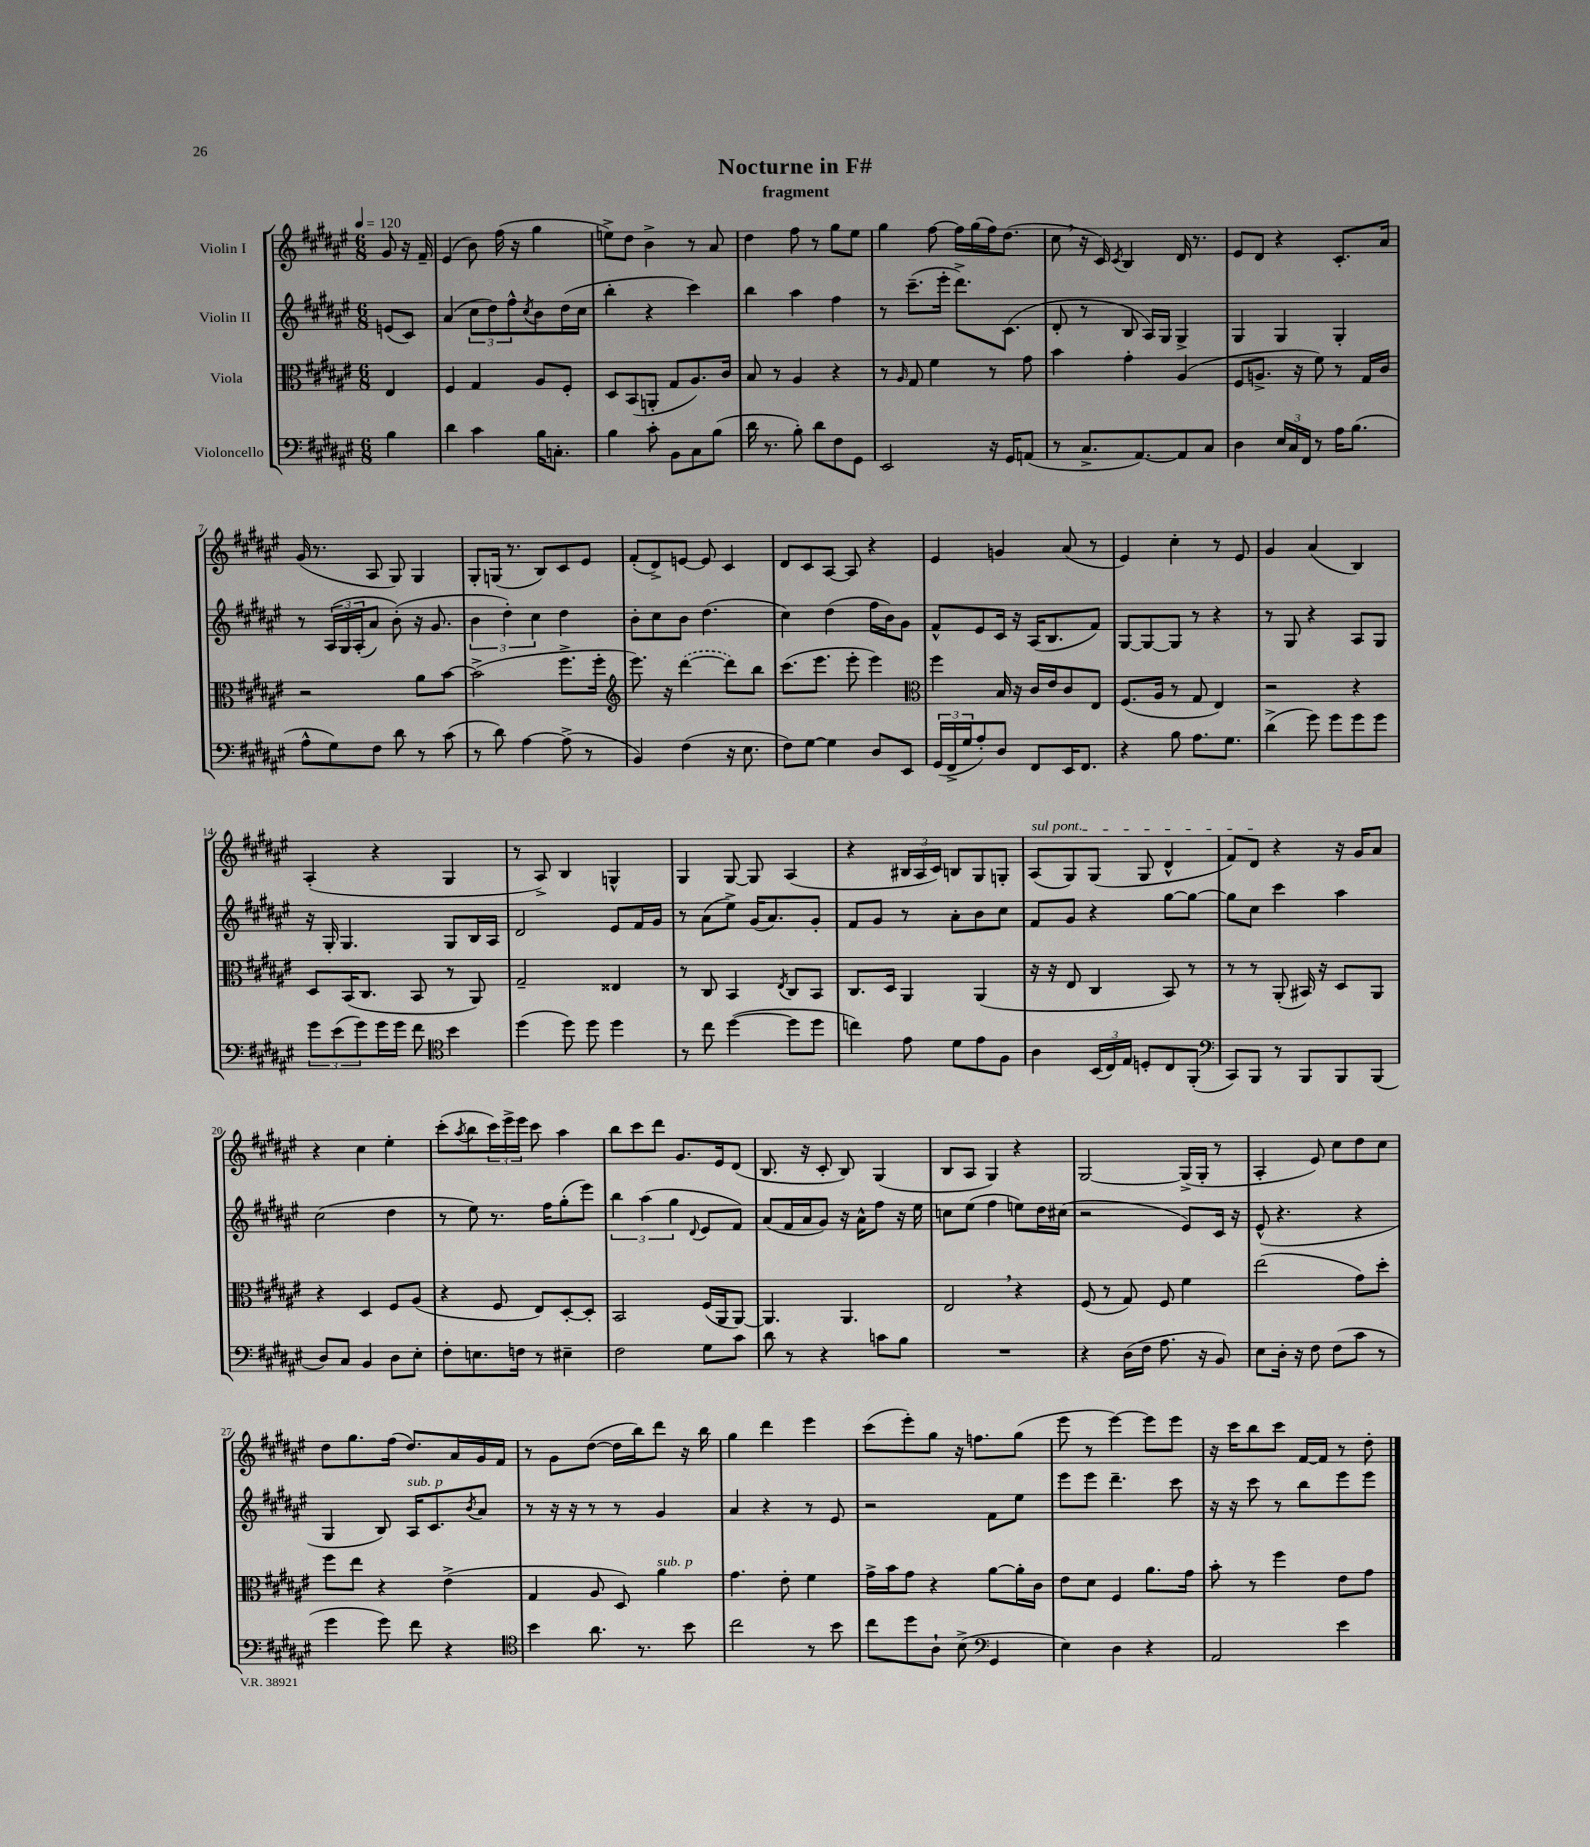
\header { title = "Nocturne in F#" subtitle = "fragment" }
<<
\new StaffGroup <<
\new Staff = "s0" \with { instrumentName = "Violin I" } {
    \clef treble \key fis \major \numericTimeSignature \time 6/8 \partial 4 \tempo 4 = 120
    gis'8 r16 fis'16-- |
    eis'4( b'8) fis''16( r16 gis''4 |
    e''8->) dis''8 b'4-> r8 ais'8 |
    dis''4 fis''8 r8 gis''8 eis''8 |
    gis''4 fis''8~ fis''16 gis''16( fis''16) dis''8.( |
    cis''8 \breathe r16 cis'16) \acciaccatura { cis'8 } b4 dis'16 r8. |
    eis'8 dis'8 r4 cis'8.-. ais'16 |
    gis'16( r8. ais8 gis8) gis4 |
    gis8-. g16( r8. b8) cis'8 eis'8 |
    fis'8-.( dis'8->) e'8~ e'8 cis'4 |
    dis'8 cis'8 ais8~ ais8 r4 |
    eis'4 g'4 ais'8( r8 |
    eis'4) cis''4-. r8 eis'8 |
    gis'4 ais'4( b4) |
    ais4-.( r4 gis4 |
    r8 ais8->) b4 g4-^ |
    gis4 gis8~ gis8 ais4( |
    r4 \tuplet 3/2 { bis16 ais16 cis'16) } b8 gis8 g8-. |
    \once \override TextSpanner.bound-details.left.text = \markup { \italic "sul pont." } ais8\startTextSpan( gis8) gis8( gis8 dis'4-^ |
    fis'8) dis'8\stopTextSpan r4 r16 gis'16 ais'8 |
    r4 cis''4 eis''4-. |
    cis'''8-.( \acciaccatura { ais''8 } b''8 \tuplet 3/2 { cis'''16) eis'''16-> eis'''16 } cis'''8 ais''4 |
    b''8 cis'''8 dis'''8 gis'8. eis'16 dis'8( |
    b8. r16 cis'8-. b8) gis4( |
    b8 ais8 gis4) r4 |
    gis2~ gis16->( gis16-. r8 |
    ais4-. eis'8) cis''8 dis''8 cis''8 |
    dis''8 gis''8. fis''16( dis''8.) ais'16 gis'16 fis'16 |
    r8 gis'8 dis''8~( dis''16 b''16) dis'''8 r16 b''16 |
    gis''4 dis'''4 eis'''4 |
    cis'''8( eis'''8-.) gis''8 r16 f''8. gis''8( |
    eis'''8 r8 eis'''4~) eis'''8 eis'''8 |
    r16 cis'''16 b''8 cis'''8 fis'16~ fis'16 r8 dis''8-. \bar "|." |
}
\new Staff = "s1" \with { instrumentName = "Violin II" } {
    \clef treble \key fis \major \numericTimeSignature \time 6/8 \partial 4
    e'8( cis'8) |
    ais'4( \tuplet 3/2 { cis''8 dis''8) fis''8-^ } \acciaccatura { cis''8 } b'8 dis''16( cis''16 |
    b''4-. r4 cis'''4) |
    b''4 ais''4 fis''4 |
    r8 cis'''8.--( eis'''16-. dis'''8.->) cis'8.( |
    dis'8-. r8 b8 ais16) gis16 gis4-> |
    gis4 gis4 gis4-. |
    r8 \tuplet 3/2 { ais16\( gis16 ais16-.( } ais'8) b'8-.(\) r16 gis'8. |
    \tuplet 3/2 { b'4 dis''4-.) cis''4 } dis''4 |
    b'8-. cis''8 b'8 dis''4.( |
    cis''4) dis''4( fis''16 b'16) gis'8 |
    fis'8-^ eis'8 cis'16 r16 ais16( b8. fis'8) |
    gis8~ gis8~ gis8 r8 r4 |
    r8 gis8 r4 ais8 gis8 |
    r16 gis16-. gis4. gis8 b16 ais16 |
    dis'2 eis'8 fis'16 gis'16 |
    r8 ais'8( eis''8->) gis'16( ais'8.) gis'8-. |
    fis'8 gis'8 r8 ais'8-. b'8 cis''8 |
    fis'8 gis'8 r4 gis''8~ gis''8~ |
    gis''8 cis''8 cis'''4 ais''4 |
    cis''2( dis''4 |
    r8 eis''8) r8. fis''16 gis''8-.( eis'''8) |
    \tuplet 3/2 { b''4 ais''4( gis''4 } \appoggiatura { dis'8 } eis'8 fis'8) |
    ais'8( fis'16 ais'16 gis'8) r16 ais'16-^ fis''8 r16 eis''16 |
    c''8 eis''8( fis''4 e''8) dis''16 cis''16( |
    r2 eis'8) cis'16 r16 |
    eis'8-^( r4. r4 |
    gis4 b8) ais16^\markup { \italic "sub. p" } cis'8. \acciaccatura { b'8 } ais'8 |
    r8 r16 r16 r8 r8 gis'4 |
    ais'4 r4 r8 eis'8 |
    r2 fis'8 eis''8 |
    eis'''8 eis'''8 dis'''4.-- cis'''8 |
    r16 r16 cis'''8 r8 b''8 eis'''8 eis'''8 \bar "|." |
}
\new Staff = "s2" \with { instrumentName = "Viola" } {
    \clef alto \key fis \major \numericTimeSignature \time 6/8 \partial 4
    eis4 |
    fis4 gis4 ais8 fis8-. |
    dis8 b,8( a,8-. gis8 ais8.) cis'16 |
    b8 r8 ais4 r4 |
    r8 \grace { ais16 } gis8 fis'4 r8 gis'8 |
    b'4 gis'4-. ais4( |
    fis8 a8.-> r16 fis'8) r8 gis16 cis'16 |
    r2 ais'8 b'8~ |
    b'2->( fis''8.-> fis''16-. |
    \clef treble eis'''8.) r16 \once \slurDashed dis'''4~( dis'''8) b''8 |
    cis'''8.( eis'''8. eis'''8-. eis'''4) |
    \clef alto fis''4 b16 r16 cis'16 eis'16 cis'8 eis8 |
    fis8.( ais16 r8 gis8 eis4) |
    r2 r4 |
    dis8 b,16( cis8. b,8 r8 ais,8) |
    gis2-- eisis4 |
    r8 cis8 b,4 \acciaccatura { eis8 } cis8 b,8 |
    cis8. dis16 ais,4 ais,4( |
    r16 r16 eis8 cis4 b,8) r8 |
    r8 r8 ais,8-.( bis,16) r16 dis8 ais,8 |
    r4 dis4 fis8 ais8( |
    r4 fis8 eis8) dis8~-. dis8-. |
    b,2 fis16( ais,16 ais,8~) |
    ais,4. ais,4. |
    eis2 \breathe r4 |
    fis8( r8 gis8) fis8 fis'4 |
    eis''2( gis'8) dis''8-. |
    fis''8 eis''8 r4 eis'4->( |
    gis4 ais8 dis8) ais'4^\markup { \italic "sub. p" } |
    gis'4. eis'8-. fis'4 |
    gis'16-> b'16 gis'8 r4 ais'8~ ais'16-. cis'16 |
    eis'8 dis'8 fis4 ais'8. gis'16 |
    b'8-. r8 fis''4 eis'8 gis'8 \bar "|." |
}
\new Staff = "s3" \with { instrumentName = "Violoncello" } {
    \clef bass \key fis \major \numericTimeSignature \time 6/8 \partial 4
    b4 |
    dis'4 cis'4 b16 c8.-. |
    b4 cis'8-. b,8 cis8 b8( |
    dis'16 r8. b8-.) dis'8 fis8 gis,8 |
    eis,2 r16 gis,16 a,8( |
    r8 cis8.-> ais,8.~) ais,8 cis8 |
    dis4 \tuplet 3/2 { eis16 cis16 fis,16 } r8 ais16 b8.( |
    ais8-^ gis8) fis8 dis'8 r8 cis'8( |
    r8 dis'8) ais4~ ais8->( r8 |
    b,4) fis4( r16 eis8. |
    fis8) gis8~ gis4 dis8 eis,8 |
    \tuplet 3/2 { gis,16( fis,16-> gis16 } ais8-.) dis8 fis,8 eis,16 fis,8. |
    r4 b8 ais8. gis8. |
    dis'4->( gis'8) gis'8 gis'8 gis'8 |
    \tuplet 3/2 { gis'8 eis'8( gis'8) } gis'16 gis'16 fis'8 \clef tenor b'4 |
    dis''4( dis''8) dis''8 dis''4 |
    r8 cis''8 dis''4~( dis''8 dis''8 |
    c''4) eis'8 dis'8 eis'8 fis8 |
    ais4 \tuplet 3/2 { b,16( cis16) eis16 } d8-. cis8 fis,8-.( |
    \clef bass cis,8) b,,8 r8 b,,8 b,,8 b,,8( |
    dis8) cis8 b,4 dis8 eis8-. |
    fis8-. e8. f16 r8 eis4-- |
    fis2 gis8 cis'8 |
    dis'8 r8 r4 c'8 b8 |
    R2. |
    r4 dis16( fis16 ais8. r16 b,8) |
    eis8 dis16-. r16 fis8 fis8( cis'8 r8 |
    gis'4 gis'8) fis'8 r4 |
    \clef tenor b'4 ais'8. r8. b'8 |
    cis''2 r8 b'8 |
    cis''8 dis''8 ais8-! b8->( \clef bass gis,4 |
    eis4) dis4 r4 |
    ais,2 eis'4 \bar "|." |
}
>>
>>
